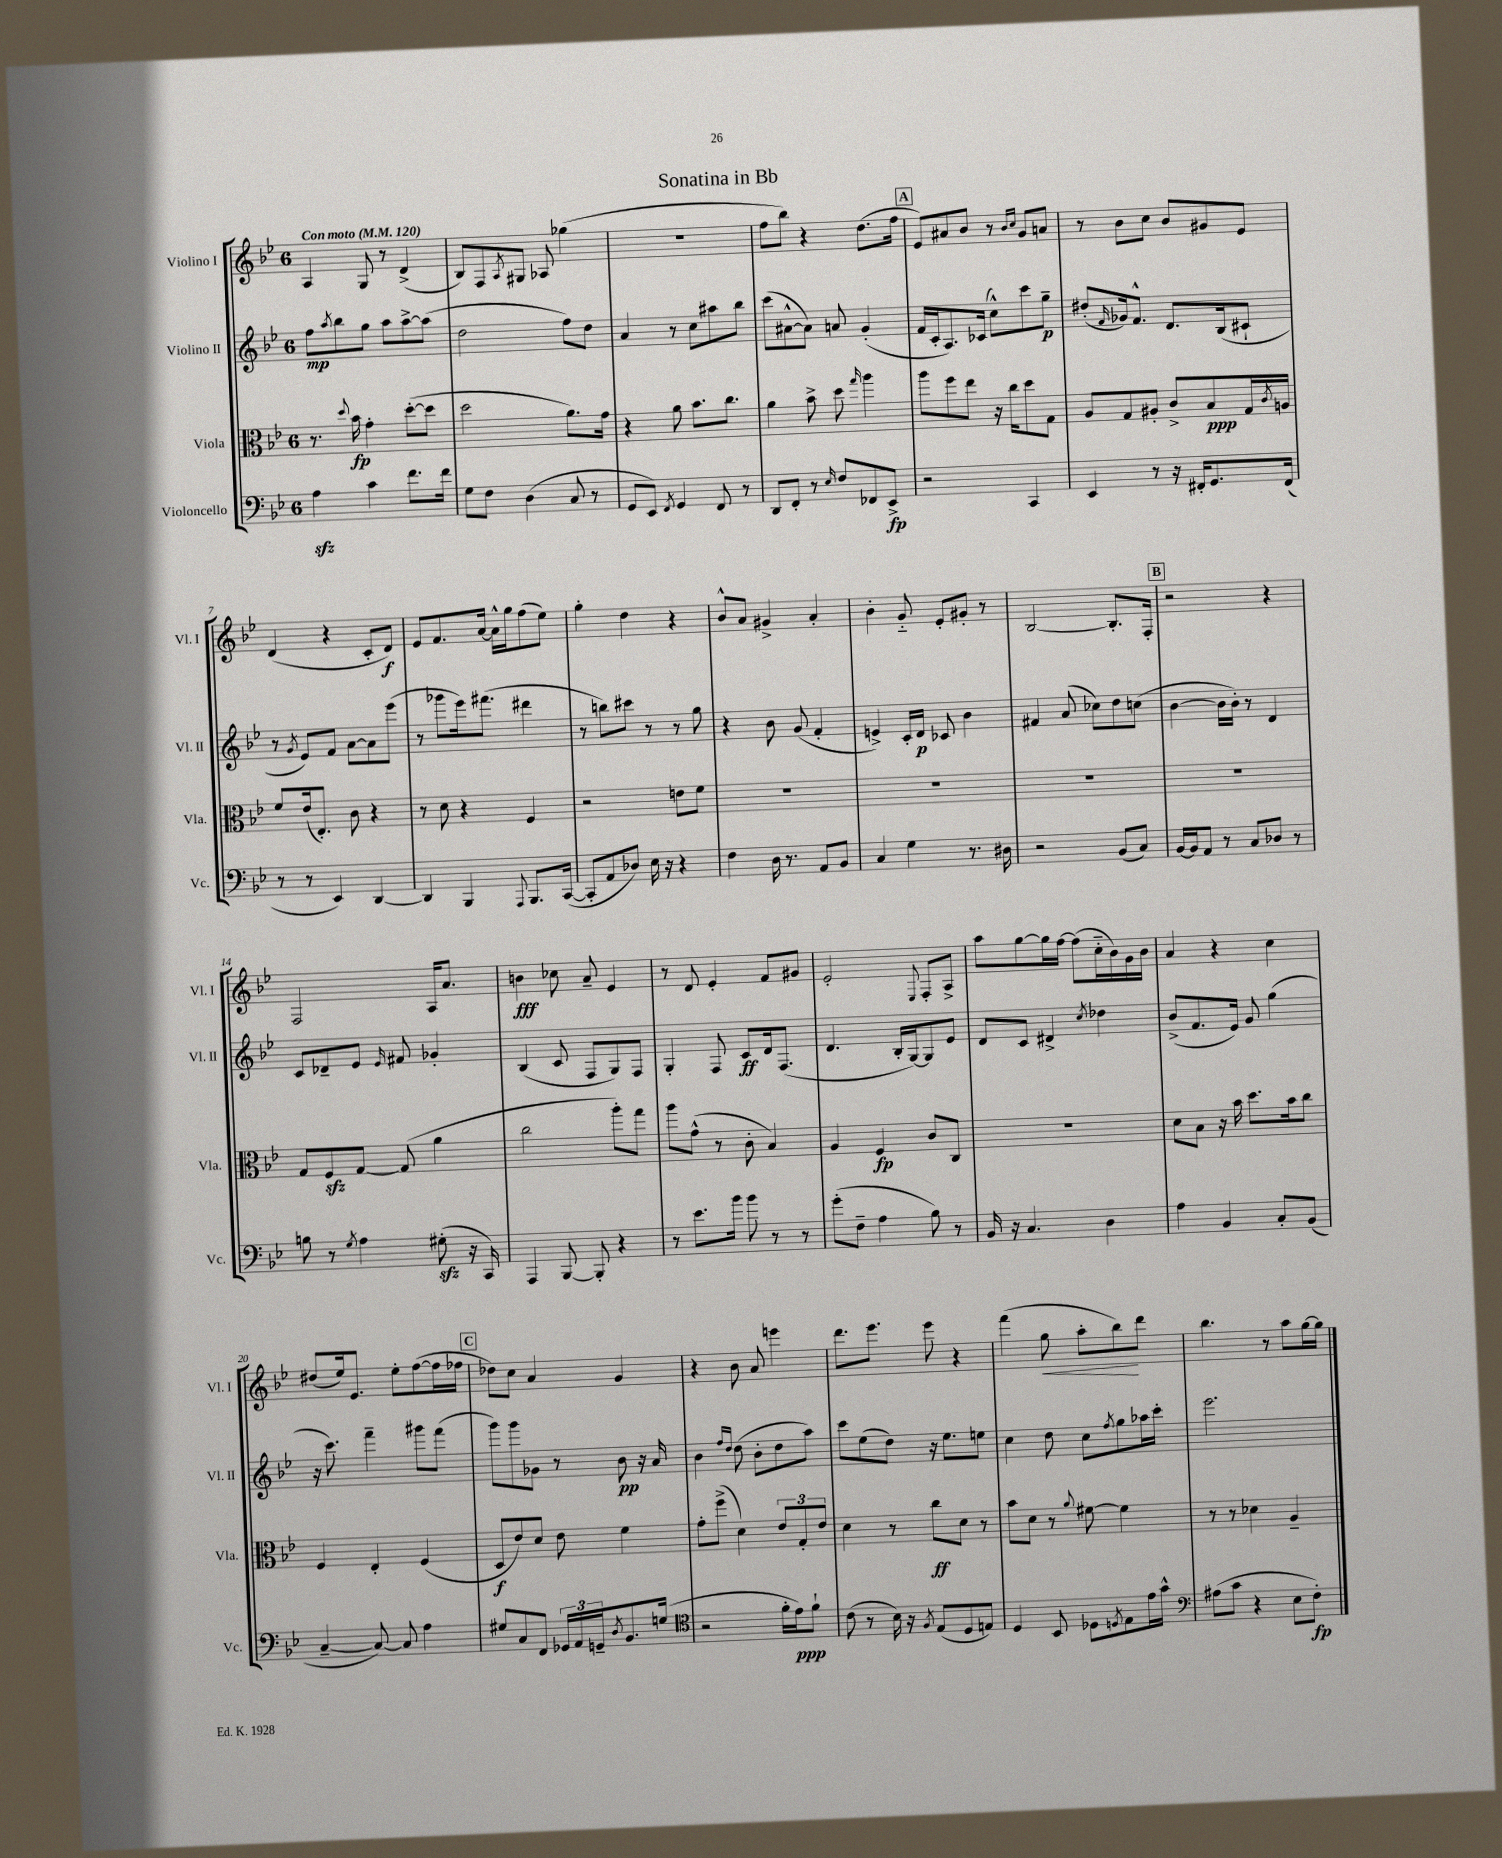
\header { title = "Sonatina in Bb" }
<<
\new StaffGroup <<
\new Staff = "s0" \with { instrumentName = "Violino I" shortInstrumentName = "Vl. I" } {
    \clef treble \key bes \major \once \override Staff.TimeSignature.style = #'single-digit \time 6/8 \tempo "Con moto" 4 = 120
    a4 g8 r8 d'4->( |
    bes8) f8 \acciaccatura { a8 } gis8 aes8 ges''4( |
    R2. |
    f''8 bes''8) r4 d''8.( f''16 |
    \mark \markup { \box "A" } ees'8) ais'8 bes'8 r8 \grace { bes'16 c''16 } g'8 a'8 |
    r8 bes'8 c''8 bes'8 gis'8 ees'8 |
    d'4( r4 c'8-. d'8\f) |
    ees'8 f'8. a'16~ a'16-^ g''16 f''8( ees''8) |
    g''4-. d''4 r4 |
    bes'8-^ a'8 gis'4-> a'4-. |
    bes'4-. g'8-_ ees'8-. gis'8-. r8 |
    bes2~ bes8.-. f16-. |
    \mark \markup { \box "B" } r2 r4 |
    f2 a16 a'8. |
    b'4\fff ces''8 a'8-- ees'4 |
    r8 d'8 ees'4-. f'8 gis'8 |
    ees'2-. \appoggiatura { ees8 } f8-. a8-> |
    a''8 g''8~ g''16 f''16~ f''8( c''16-_ bes'16) g'16 bes'16 |
    a'4 r4 c''4 |
    dis''8( ees''16) ees'8. ees''8-. f''8~( f''16 fes''16 |
    \mark \markup { \box "C" } des''8) c''8 a'4 g'4 |
    r4 bes'8 a'8 e'''4 |
    d'''8. ees'''8. ees'''8 r4 |
    f'''4( g''8\< a''8-. bes''8\!) d'''8 |
    bes''4. r8 a''8 g''16~ g''16 \bar "|." |
}
\new Staff = "s1" \with { instrumentName = "Violino II" shortInstrumentName = "Vl. II" } {
    \clef treble \key bes \major \once \override Staff.TimeSignature.style = #'single-digit \time 6/8
    f''8\mp \acciaccatura { a''8 } bes''8 g''8 a''8 a''8~-> a''8( |
    d''2 f''8) d''8 |
    a'4 r8 c''8 ais''8 bes''8 |
    c'''8( ais'8~-^ ais'8) a'8 g'4-.( |
    \mark \markup { \box "A" } f'16 c'16-. a8.) ces'16( c''8-^) c'''8 g''8--\p |
    dis''8-.( \grace { f'16 } ges'16) f'8.-^ d'8. bes16( cis'8-! |
    r8 \acciaccatura { g'8 } ees'8) f'8 a'8~ a'8 ees'''8( |
    r8 ges'''8 ees'''16) fis'''8.( dis'''4 |
    r8 b''8) cis'''8 r8 r8 g''8 |
    r4 bes'8 g'8( f'4-. |
    e'4->) c'16-. d'16\p ces'8 bes'4 |
    fis'4 a'8( ces''8) d''8 c''8( |
    \mark \markup { \box "B" } bes'4~ bes'16 bes'16-.) r8 d'4 |
    c'8 des'8-- ees'8 \grace { ees'16 } fis'8 ges'4-. |
    bes4( c'8 f8 g8) f8 |
    g4-. f8 c'8\ff d'16 f8.( |
    d'4. bes16-. g16~) g8 ees'8 |
    d'8 c'8 dis'4-> \acciaccatura { c''8 } des''4 |
    bes'8->( f'8. ees'16) g'8 g''4( |
    r16 c'''8.) f'''4-- gis'''8 f'''8( |
    \mark \markup { \box "C" } g'''8) g'''8 ges'8 r8 bes'8\pp r16 a'16 |
    bes'4 \grace { f''16 d''16 } d''8( bes'8-. d''8 a''8) |
    c'''8 ees''8( d''8) r16 ees''8. e''8 |
    c''4 d''8 c''8 \acciaccatura { f''8 } g''8 aes''16 c'''16-. |
    ees'''2. \bar "|." |
}
\new Staff = "s2" \with { instrumentName = "Viola" shortInstrumentName = "Vla." } {
    \clef alto \key bes \major \once \override Staff.TimeSignature.style = #'single-digit \time 6/8
    r8. \appoggiatura { d''8 } bes'16\fp g'4-. d''8~-.( d''8 |
    d''2 a'8.) g'16 |
    r4 a'8 bes'8. c''8. |
    a'4 bes'8-> d''8 \grace { g''16 } a''4 |
    \mark \markup { \box "A" } a''8 f''8 ees''8 r16 c''16 d''8 g8 |
    a8 g8 ais8-. c'8-> bes8\ppp g16 \acciaccatura { c'8 } a16 |
    f'8 ees'16( ees8.-.) c'8 r4 |
    r8 d'8 r4 f4 |
    r2 e'8 f'8 |
    R2. |
    R2. |
    R2. |
    \mark \markup { \box "B" } R2. |
    g8 f8\sfz g8~ g8( a'4 |
    c''2 a''8-.) g''8 |
    a''8 g'8-^( r8 c'8-. bes4) |
    a4 f4\fp c'8 c8 |
    R2. |
    d'8 bes8 r16 bes'16 d''8. bes'16 c''8 |
    f4 ees4-. f4( |
    \mark \markup { \box "C" } d8\f ees'8) d'8 ees'8 f'4 |
    g'8-. f''8->( d'4) \tuplet 3/2 { ees'8 g8-. ees'8 } |
    d'4 r8 c''8\ff d'8 r8 |
    bes'8 d'8 r8 \appoggiatura { a'8 } fis'8~ fis'4 |
    r8 r8 des'4 a4-- \bar "|." |
}
\new Staff = "s3" \with { instrumentName = "Violoncello" shortInstrumentName = "Vc." } {
    \clef bass \key bes \major \once \override Staff.TimeSignature.style = #'single-digit \time 6/8
    a4\sfz c'4 f'8. f'16 |
    g8 f8 d4( c8 r8 |
    g,8 ees,8) \acciaccatura { f,8 } g,4 f,8 r8 |
    d,8 f,8-. r8 \grace { ees16 } f8 fes,8 ees,8->\fp |
    \mark \markup { \box "A" } r2 c,4 |
    ees,4 r8 r16 fis,16-. g,8. fis,16( |
    r8 r8 ees,4) d,4~ |
    d,4 bes,,4 \appoggiatura { a,,8 } bes,,8. c,16~( |
    c,8-. a,8 des8) ees16 r16 r4 |
    f4 d16 r8. a,8 bes,8 |
    c4 g4 r8. dis16 |
    r2 bes,8( c8) |
    \mark \markup { \box "B" } bes,16~ bes,16 a,8 r8 c8 des8 r8 |
    b8 r8 \acciaccatura { g8 } a4 gis8-.\sfz( r16 c,16) |
    a,,4 bes,,8~ bes,,8-. r4 |
    r8 ees'8. bes'16 bes'8 r8 r8 |
    g'8-.( f8-- a4 bes8) r8 |
    bes,16 r16 c4. d4 |
    a4 bes,4 c8-. bes,8( |
    c4~-- c8~) c8 a4 |
    \mark \markup { \box "C" } gis8 c8 f,8 \tuplet 3/2 { ges,16 a,16 g,16-- } \acciaccatura { d8 } bes,8. g16( |
    \clef tenor r2 f'16-. ees'16\ppp) f'8-! |
    c'8( r8 bes16) r16 \acciaccatura { f8 } ees8( d8 e8) |
    d4 bes,8 des8 \acciaccatura { d8 } ees8 ees'16 g'16-^ |
    \clef bass ais8( c'8 r4 ees8 f8-.\fp) \bar "|." |
}
>>
>>
